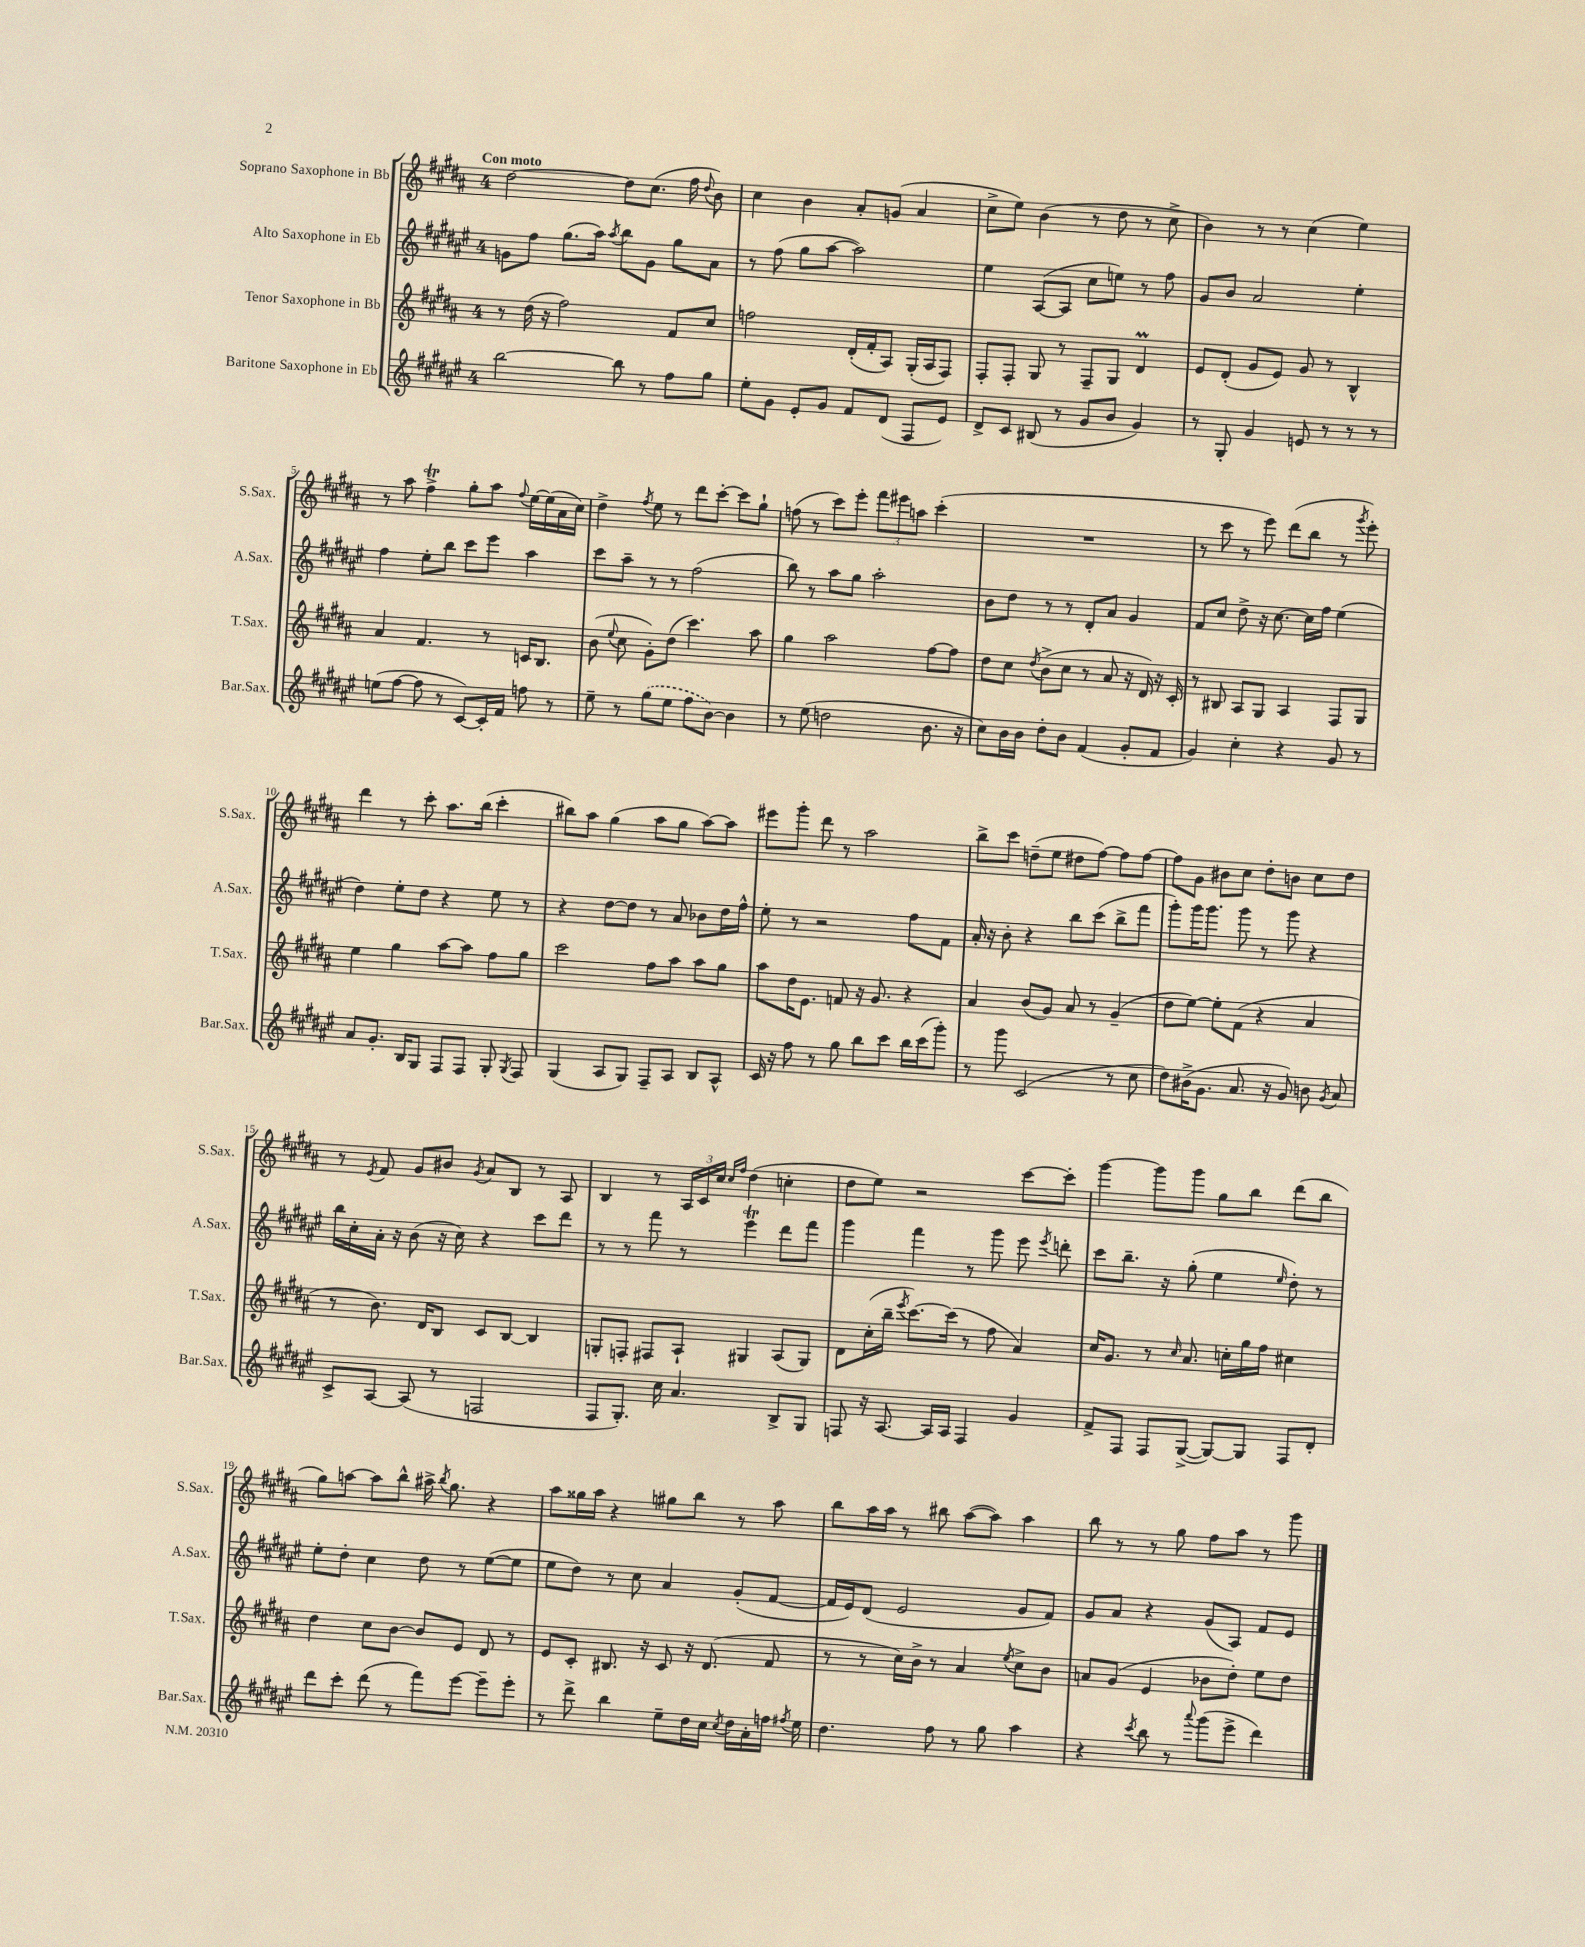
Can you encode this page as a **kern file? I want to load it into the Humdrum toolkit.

**kern	**kern	**kern	**kern
*staff4	*staff3	*staff2	*staff1
*clefG2	*clefG2	*clefG2	*clefG2
*k[f#c#g#d#a#e#]	*k[f#c#g#d#a#]	*k[f#c#g#d#a#e#]	*k[f#c#g#d#a#]
*M4/4	*M4/4	*M4/4	*M4/4
[2bb	8r	8g	[2dd#
.	(16dd#	8ff#	.
.	16r	.	.
.	2ff#)	(8.gg#	.
.	.	16aa#)	.
.	.	8qaa#	.
8bb]	.	8bb	8dd#]
8r	.	8g	(8.cc#
8ff#	8f#	8gg#	.
.	.	.	16ff#
.	.	.	8qqdd#
8gg#	8cc#	8a#	8b)
=	=	=	=
8ee#'	2ff	8r	4cc#
8g#	.	(8ff#	.
8e#'	.	8gg#	4b
8g#	.	[8aa#	.
8f#	(16d#'	2aa#])	8a#'
.	16f#'	.	.
(8d#	8A#)	.	(8g
8F#	(16G#'	.	4a#
.	16A#	.	.
8e#)	8F#)	.	.
=	=	=	=
8d#^	8F#'	4ee#	8cc#^
8c#	8F#'	.	8ee)
(8B#	8G#	([8A#	(4b
8r	8r	8A#]	.
8g#	8F#~	8cc#	8r
8b	8G#	8ee)	8dd#
4g#)	4d#	8r	8r
.	.	8ff#	8cc#^
=	=	=	=
8r	8e	8g#	4b)
8G#'	(8d#'	8b	.
4g#	8g#	2a#	8r
.	8e)	.	8r
8e	8g#	.	(4cc#
8r	8r	.	.
8r	4B^^	4ee#'	4ee)
8r	.	.	.
=	=	=	=
(8ee	4a#	4ff#	8r
[8ff#	.	.	8aa#
8ff#]	4.f#	8ee#'	4ff#^
8r	.	8bb	.
[8c#)	.	8ccc#	8gg#'
16c#']	8r	8eee#	8aa#
16f#	.	.	.
.	.	.	8qqff#
8ff	16c	4aa#	[16ee
.	8.B	.	(16ee]
8r	.	.	16a#
.	.	.	16cc#)
=	=	=	=
8ee#~	(8b	8ccc#	4dd#^
.	8qqee	.	.
8r	8cc#	8aa#~	.
.	.	.	8qff#
(8gg#	8g#')	8r	8ee
8ee#	(8dd#	8r	8r
8ff#	4.ccc#)	(2ff#	8ddd#
[8b)	.	.	[8ccc#'
4b]	.	.	8ccc#]
.	8aa#	.	8gg#`
=	=	=	=
8r	4gg#	8bb)	(8ff
(8ee#	.	8r	8r
2dd	2aa#	8aa#	8ccc#)
.	.	8gg#	8eee'
.	.	2aa#'	12fff#
.	.	.	12eee#
.	.	.	12aa
8.b	[8ff#	.	(4ccc#'
.	8ff#]	.	.
16r	.	.	.
=	=	=	=
8cc#)	8dd#	8b	1r
16b	8cc#	8dd#	.
16b	.	.	.
.	8qdd#	.	.
8dd#'	(8b^	8r	.
8b	8cc#	8r	.
(4f#	8r	8d#'	.
.	8a#	8a#	.
8g#'	16r	4g#	.
.	16d#)	.	.
8f#	16r	.	.
.	16c#'	.	.
=	=	=	=
4g#)	8r	8f#	8r
.	8B#	8cc#	8ccc#
4cc#'	8A#	8dd#^	8r
.	8G#	16r	8eee)
.	.	[8.cc#	.
4r	4A#	.	(8ddd#
.	.	16cc#]	8bb
.	.	16ff#	.
8g#	8F#	(4ee#	8r
.	.	.	8qggg#
8r	8G#	.	8eee')
=	=	=	=
8a#	4ee	4dd#)	4ddd#
8.g#'	.	.	.
.	4gg#	8ee#'	8r
16B	.	.	.
8G#	.	8dd#	8ccc#'
8F#	[8aa#	4r	8.aa#
8F#	8aa#]	.	.
.	.	.	(16bb
8G#'	8ff#	8ee#	4ccc#'
8qG#	.	.	.
8F#	8gg#	8r	.
=	=	=	=
(4G#	2ccc#	4r	8bb#)
.	.	.	8aa#
8A#	.	[8dd#	(4gg#
8G#)	.	8dd#]	.
8F#~	8ff#	8r	8aa#
8A#	8aa#	8a#	8gg#
8B	8aa#	8b-	[8aa#)
8A#^^	8gg#	16dd#	8aa#]
.	.	16ff#^^	.
=	=	=	=
16c#	8aa#	8ee#'	8eee#
16r	.	.	.
8ff#	16dd#	8r	8ggg#'
.	8.e	.	.
8r	.	2r	8ddd#
8gg#	8f	.	8r
8bb	16r	.	2aa#
.	8.g#	.	.
8ccc#	.	.	.
16bb	4r	8ff#	.
(16ccc#	.	.	.
8ggg#')	.	8f#	.
=	=	=	=
8r	4a#	16a#'	8bb^
.	.	16r	.
8ggg#	.	8b'	8ccc#
(2c#	(8b	4r	(8dd~
.	8g#)	.	8ee
.	8a#	8bb	8dd#
.	8r	(8ccc#	[8ff#)
8r	(4g#~	8bb^	8ff#]
8cc#	.	8fff#	[8ff#
=	=	=	=
8dd#)	8dd#	8ggg#')	8ff#]
(16b#^	[8ee)	16ggg#	8g#
8.g#	.	8.ggg#	.
.	8ee']	.	8b#
8.a#	(8f#	8ggg#	8cc#
.	4r	8r	8dd#'
16r	.	.	.
8g#)	.	8ggg#	8b
8b	4a#	4r	8cc#
8qg#	.	.	.
8a#	.	.	8dd#
=	=	=	=
8c#^	8r	16bb	8r
.	.	16cc#'	.
.	.	.	8qe
[8A#	8.b)	16a#'	8f#
.	.	16r	.
(8A#]	.	(8b	8g#
.	16d#	.	.
8r	8B	16r	8b#
.	.	16cc#)	.
.	.	.	8qg#
2F	8c#	4r	8a#
.	[8B	.	8B
.	4B]	8ccc#	8r
.	.	8ddd#	8A#
=	=	=	=
8F#	8G'	8r	4B
8.G#')	8F'	8r	.
.	8F#	8fff#	8r
16cc#	.	.	.
4.a#	8A#`	8r	24A#
.	.	.	24c#
.	.	.	24cc#
.	.	.	16qqcc#
.	.	.	16qqff#
.	4G#	4eee#	(4dd#
8B^	(8A#	8ddd#	4cc'
8G#	8G#)	8fff#	.
=	=	=	=
8F	8d#	4ggg#	8dd#
16r	(16cc#'	.	8ee)
[8.A#	16bb~	.	.
.	8qeee	.	.
.	[8.ccc#)	4fff#	2r
16A#]	.	.	.
16A#	(16ccc#]	.	.
4F	8r	8r	.
.	8ff#	8ggg#	.
4g#	4a#)	8eee#	[8ccc#
.	.	8qeee#	.
.	.	8ddd'	8ccc#']
=	=	=	=
8f#^	16cc#	8ccc#	[4ggg#
.	8.g#	.	.
8F#	.	8.bb~	.
8F#	8r	.	8ggg#]
.	.	16r	.
.	16qqcc#	.	.
([8G#^	8.a#	(8gg#'	8ggg#
8G#_)	.	4ee#	8gg#
.	16cc'	.	.
8G#]	16gg#	.	8bb
.	16ff#	.	.
.	.	16qqee#	.
8F#	4cc#	8dd#')	(8ddd#
8d#'	.	8r	8bb
=	=	=	=
8ddd#	4dd#	8ee#'	8gg#)
8ccc#'	.	8dd#'	[8aa
(8ddd#	8cc#	4cc#	8aa]
8r	[8b	.	8bb^^
8fff#)	8b]	8dd#	16aa#^
.	.	.	8qbb
.	.	.	8.gg#
[8eee#	8e	8r	.
8eee#~]	8d#	([8ee#	4r
8eee#'	8r	8ee#]	.
=	=	=	=
8r	8e	8ee#	8aa#
8ddd#^	8c#'	8dd#)	16gg##
.	.	.	16aa#
4bb	8.B#	8r	4r
.	.	8cc#	.
.	16r	.	.
8ee#~	8c#	4a#	8gg#
16dd#	16r	.	8bb
16cc#	(8.d#	.	.
8qcc#	.	.	.
16dd#	.	(8g#'	8r
16a#'	.	.	.
16ff	8f#	[8f#	8aa#
8qff#	.	.	.
16ee#	.	.	.
=	=	=	=
4.dd#	8r	16f#]	8bb
.	.	16e#)	.
.	8r	(8d#	16aa#
.	.	.	16aa#
.	16cc#)	2e#	8r
.	16b^	.	.
8ff#	8r	.	8bb#
8r	4a#	.	([8aa#
8gg#	.	.	8aa#])
.	8qee	.	.
4aa#	8cc#^	8g#	4aa#
.	8b	8f#)	.
=	=	=	=
4r	8a	8g#	8bb
.	(8g#	8a#	8r
8qccc#	.	.	.
8bb	4e	4r	8r
8r	.	.	8gg#
8qqaaa#	.	.	.
(8ggg#	8b-	(8g#	8ff#
8eee#^	8dd#')	8A#)	8aa#
4ddd#)	8ee	8f#	8r
.	8dd#	8e#	8ggg#
==	==	==	==
*-	*-	*-	*-
